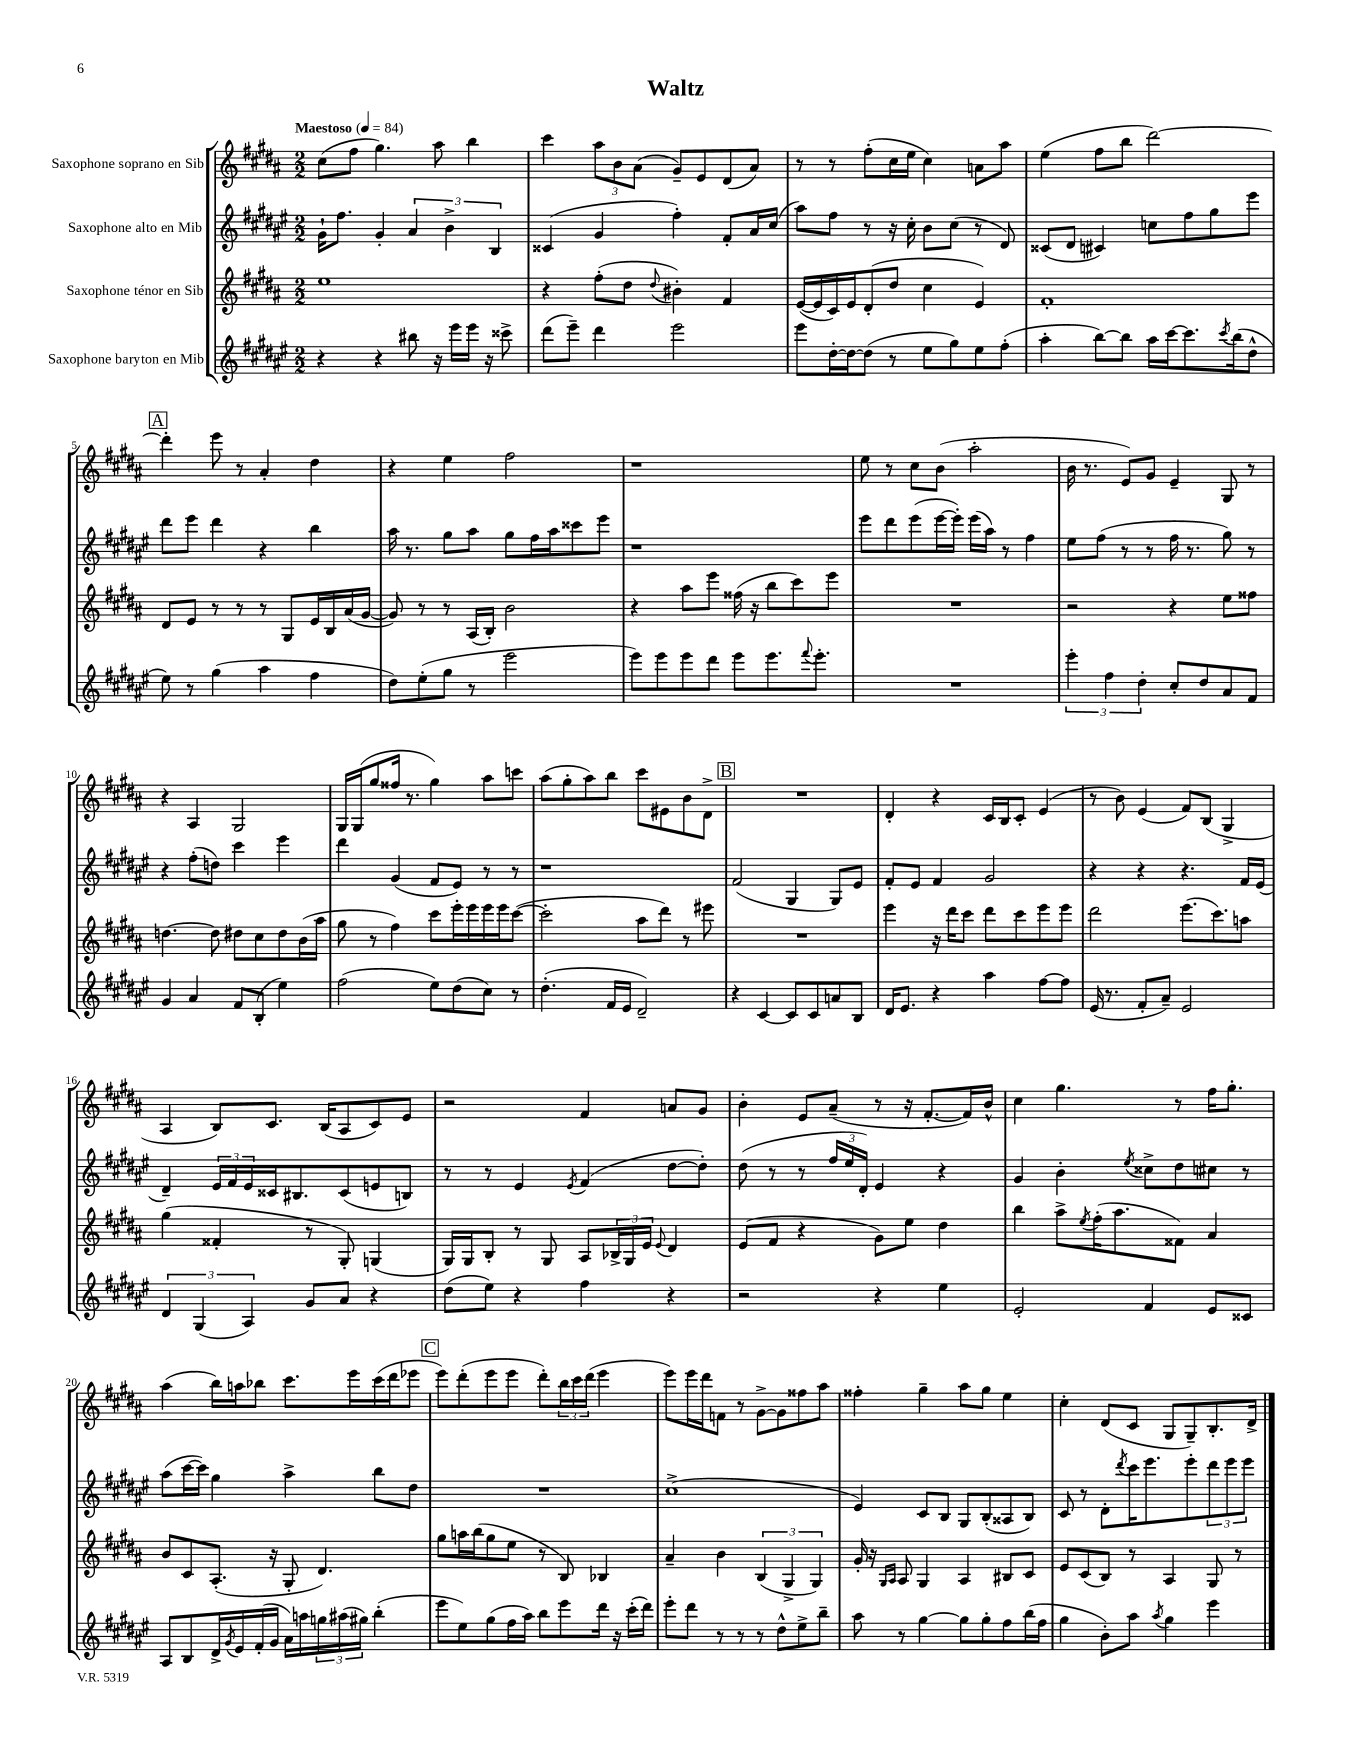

**kern	**kern	**kern	**kern
*staff4	*staff3	*staff2	*staff1
*clefG2	*clefG2	*clefG2	*clefG2
*k[f#c#g#d#a#e#]	*k[f#c#g#d#a#]	*k[f#c#g#d#a#e#]	*k[f#c#g#d#a#]
*M2/2	*M2/2	*M2/2	*M2/2
*MM84	*MM84	*MM84	*MM84
4r	1ee	16g#`	(8cc#
.	.	8.ff#	.
.	.	.	8ff#
4r	.	4g#'	4.gg#)
8bb#	.	6a#	.
16r	.	.	8aa#
.	.	6b^	.
16eee#	.	.	.
16eee#	.	.	4bb
16r	.	.	.
.	.	6B	.
8ccc##^	.	.	.
=	=	=	=
(8ddd#	4r	(4c##	4ccc#
8eee#~)	.	.	.
4ddd#	(8ff#'	4g#	12aa#
.	.	.	12b
.	8dd#	.	.
.	.	.	(12a#
.	8qqdd#	.	.
2eee#	4b#')	4ff#')	8g#~)
.	.	.	8e
.	4f#	8f#'	(8d#
.	.	16a#	8a#)
.	.	(16cc#	.
=	=	=	=
8eee#	([16e	8aa#)	8r
.	16e]	.	.
[16dd#'	16c#)	8ff#	8r
16dd#_	16e	.	.
(8dd#]	(8d#'	8r	(8ff#'
8r	8dd#	16r	16cc#
.	.	16cc#'	16ee
8ee#	4cc#	8b	4cc#)
8gg#)	.	(8cc#	.
8ee#	4e)	8r	8a
(8ff#'	.	8d#)	8aa#
=	=	=	=
4aa#'	1f#'	(8c##	(4ee
.	.	8d#	.
[8bb)	.	4c#)	8ff#
8bb]	.	.	8bb
16aa#	.	8cc	[2ddd#)
[16ccc#	.	.	.
8.ccc#]	.	8ff#	.
.	.	8gg#	.
8qccc#	.	.	.
(16bb	.	.	.
8dd#^^	.	8eee#	.
=	=	=	=
8ee#)	8d#	8ddd#	4ddd#']
8r	8e	8eee#	.
(4gg#	8r	4ddd#	8eee
.	8r	.	8r
4aa#	8r	4r	4a#'
.	8G#	.	.
4ff#	16e	4bb	4dd#
.	16B	.	.
.	(16a#	.	.
.	[16g#	.	.
=	=	=	=
8dd#)	8g#])	16aa#	4r
.	.	8.r	.
(8ee#'	8r	.	.
8gg#	8r	8gg#	4ee
8r	(16A#	8aa#	.
.	16B')	.	.
2eee#	2b	8gg#	2ff#
.	.	16ff#	.
.	.	16aa#	.
.	.	8ccc##	.
.	.	8eee#	.
=	=	=	=
8eee#)	4r	1r	1r
8eee#	.	.	.
8eee#	8aa#	.	.
8ddd#	8eee	.	.
8eee#	(16ff##	.	.
.	16r	.	.
8.eee#	8bb	.	.
.	8ccc#)	.	.
8qqfff#	.	.	.
8.eee#'	.	.	.
.	8eee	.	.
=	=	=	=
1r	1r	8eee#	8ee
.	.	8ddd#	8r
.	.	(8eee#	8cc#
.	.	[16eee#	(8b
.	.	16eee#'])	.
.	.	(16eee#	2aa#'
.	.	16aa#)	.
.	.	8r	.
.	.	4ff#	.
=	=	=	=
6eee#'	2r	8ee#	16b
.	.	.	8.r
.	.	(8ff#	.
6ff#	.	.	.
.	.	8r	8e)
6dd#'	.	.	.
.	.	8r	8g#
8cc#'	4r	16ff#	4e~
.	.	8.r	.
8dd#	.	.	.
8a#	8ee	8gg#)	8G#
8f#	8ff##	8r	8r
=	=	=	=
4g#	[4.dd	4r	4r
4a#	.	(8ff#'	4A#
.	8dd]	8dd)	.
8f#	8dd#	4ccc#	2G#
(8B'	8cc#	.	.
4ee#)	8dd#	4eee#	.
.	(16b	.	.
.	16aa#	.	.
=	=	=	=
(2ff#	8gg#	4ddd#	16G#
.	.	.	(16G#
.	8r	.	8gg#
.	4ff#)	(4g#	16ff##
.	.	.	8.r
8ee#)	8ccc#	8f#	4gg#)
(8dd#	16eee'	8e#)	.
.	16eee	.	.
8cc#)	16eee	8r	8aa#
.	16eee	.	.
8r	([8ccc#	8r	8ccc
=	=	=	=
(4.dd#'	2ccc#']	1r	(8aa#
.	.	.	8gg#'
.	.	.	8aa#)
16f#	.	.	8bb
16e#	.	.	.
2d#~)	8aa#	.	8ccc#
.	8ddd#)	.	8e#
.	8r	.	8b
.	8eee#	.	8d#^
=	=	=	=
4r	1r	(2f#	1r
[4c#	.	.	.
8c#]	.	4G#	.
8c#	.	.	.
8a	.	8G#)	.
8B	.	8e#	.
=	=	=	=
16d#	4eee	8f#'	4d#'
8.e#	.	.	.
.	.	8e#	.
4r	16r	4f#	4r
.	16ddd#	.	.
.	8ccc#	.	.
4aa#	8ddd#	2g#	16c#
.	.	.	16B
.	8ccc#	.	8c#'
[8ff#	8eee	.	(4e
8ff#]	8eee	.	.
=	=	=	=
(16e#	2ddd#	4r	8r
8.r	.	.	.
.	.	.	8b)
8f#'	.	4r	(4e
8a#~)	.	.	.
2e#	(8.eee	4.r	8f#)
.	.	.	(8B
.	8.ccc#)	.	.
.	.	.	4G#^
.	8aa	16f#	.
.	.	(16e#	.
=	=	=	=
6d#	(4gg#	4d#~)	4A#
(6G#	.	.	.
.	4f##'	24e#	8B)
.	.	24f#	.
6A#)	.	24e#	.
.	.	16c##	8.c#
.	.	8.B#	.
8g#	8r	.	.
.	.	.	(16B
8a#	8G#')	(8c##	8A#
4r	(4G	8e	8c#)
.	.	8B)	8e
=	=	=	=
(8dd#	16G#)	8r	2r
.	16G#	.	.
8ee#)	8B'	8r	.
4r	8r	4e#	.
.	8G#	.	.
.	.	8qe#	.
4ff#	8A#	(4f#	4f#
.	24B-^	.	.
.	24G#	.	.
.	24e	.	.
.	8qqe	.	.
4r	4d#	[8dd#	8a
.	.	8dd#'])	8g#
=	=	=	=
2r	(8e	(8dd#	4b'
.	8f#	8r	.
.	4r	8r	8e
.	.	24ff#	(8a#~
.	.	24ee#	.
.	.	24d#')	.
4r	8g#)	4e#	8r
.	8ee	.	16r
.	.	.	[8.f#'
4ee#	4dd#	4r	.
.	.	.	16f#])
.	.	.	16b^^
=	=	=	=
2e#'	4bb	4g#	4cc#
.	8aa#^	4b'	4.gg#
.	8qee	.	.
.	(16ff#'	.	.
.	8.aa#	.	.
.	.	8qee#	.
4f#	.	8cc##^	.
.	8f##)	8dd#	8r
8e#	4a#	8cc#	16ff#
.	.	.	8.gg#'
8c##	.	8r	.
=	=	=	=
8A#	8b	(8aa#	(4aa#
8B	8c#	[16ccc#	.
.	.	16ccc#])	.
16d#^	(8.A#'	4gg#	16bb)
8qg#	.	.	.
16e#	.	.	16aa
(16f#'	.	.	8bb-
16g#	16r	.	.
16a#)	8G#'	4aa#^	8.ccc#
16aa	.	.	.
24gg	4.d#)	.	.
(24aa#	.	.	.
.	.	.	16eee
24gg#)	.	.	.
(4bb'	.	8bb	(16ccc#
.	.	.	16ddd#
.	.	8dd#	8eee-
=	=	=	=
8eee#	8gg#	1r	8eee)
8ee#)	16aa	.	(8ddd#'
.	(16bb	.	.
(8gg#	8gg#	.	8eee
16ff#	8ee	.	8eee
16aa#)	.	.	.
8bb	8r	.	8ddd#')
8eee#	8B)	.	24bb
.	.	.	24ccc#
.	.	.	(24ddd#
16ddd#	4B-	.	4eee
16r	.	.	.
(16ccc#'	.	.	.
16ddd#)	.	.	.
=	=	=	=
8eee#'	4a#~	(1cc#^	8eee)
8ddd#	.	.	16eee
.	.	.	16ddd#
8r	4b	.	8f
8r	.	.	8r
8r	(6B	.	[8g#^
8dd#^^	.	.	8g#]
.	6G#^	.	.
8ee#^	.	.	8ff##
.	6G#)	.	.
8bb~	.	.	8aa#
=	=	=	=
8aa#	16g#'	4e#)	4ff##'
.	16r	.	.
.	16qqG#	.	.
.	16qqA#	.	.
8r	8A#	.	.
[4gg#	4G#	8c#	4gg#~
.	.	8B	.
8gg#]	4A#	8G#	8aa#
8gg#'	.	(8B'	8gg#
8ff#	8B#	8A##	4ee
(16bb	8c#	8B)	.
16ff#	.	.	.
=	=	=	=
4gg#	8e	8c#	4cc#'
.	(8c#	8r	.
8b')	8B)	8d#'	(8d#
.	.	8qddd#	.
8aa#	8r	16ccc#	8c#
.	.	8.eee#	.
8qaa#	.	.	.
4gg#	4A#	.	8G#
.	.	8eee#'	8G#~)
4eee#	8G#	12ddd#	8.B'
.	.	12eee#	.
.	8r	.	.
.	.	12eee#	.
.	.	.	16d#^
==	==	==	==
*-	*-	*-	*-
